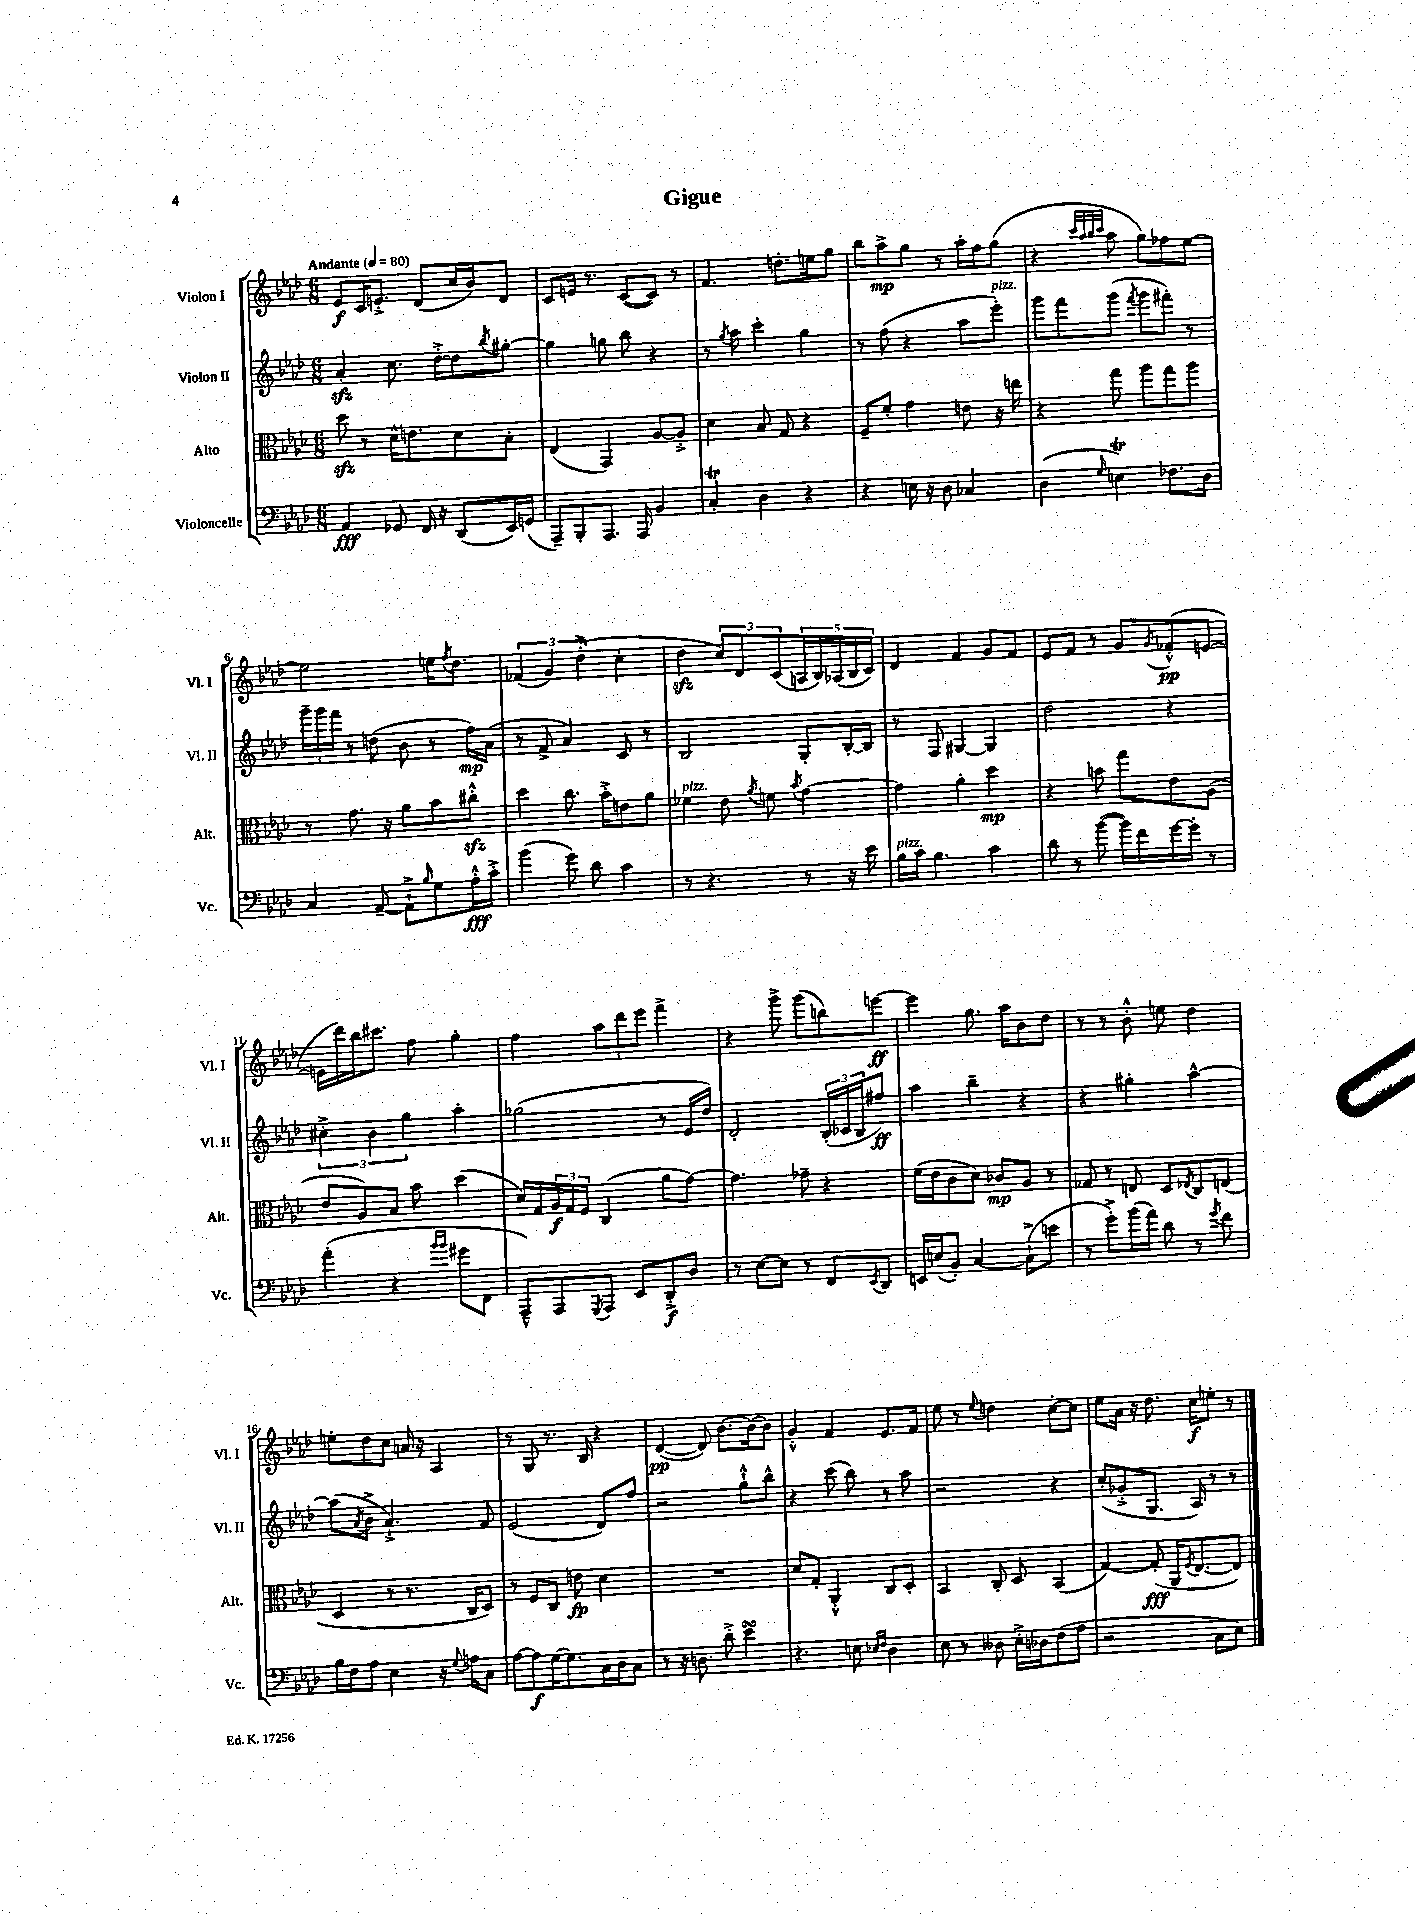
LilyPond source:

\header { title = "Gigue" }
<<
\new StaffGroup <<
\new Staff = "s0" \with { instrumentName = "Violon I" shortInstrumentName = "Vl. I" } {
    \clef treble \key aes \major \numericTimeSignature \time 6/8 \tempo "Andante" 4 = 80
    ees'8\f c'16 e'8.-.-> des'8( c''16 bes'16) des'8 |
    c'8 e'16 r8. c'8~( c'8) r8 |
    f'4. d''8.-. e''16 g''8 |
    bes''8 aes''8->\mp g''8 r8 aes''16-. f''16 g''8( |
    r4 \grace { c'''32 aes''32 bes''32 c'''32 } aes''8 g''8) fes''8 ees''8~ |
    ees''2 e''16 \acciaccatura { f''8 } des''8. |
    \tuplet 3/2 { fes'4( g'4) des''4-.->( } c''4-. |
    des''4\sfz \tuplet 3/2 { c''8) des'8 c'8( } \tuplet 5/4 { a16 bes16) aes16( bes16 c'16) } |
    des'4 f'4 g'8 f'8 |
    ees'8 f'8 r8 g'8 \acciaccatura { g'8 } fes'8-.-^\pp( e'8~ |
    e'16 des'''16) bes''16 cis'''8. f''8 g''4-. |
    f''4 \tuplet 3/2 { aes''8 des'''8 ees'''8 } f'''4-> |
    r4 g'''8-> g'''8( b''8) e'''8~\ff |
    e'''4 g''8. aes''16 bes'8 des''8 |
    r8 r8 bes'8-.-^ e''8 des''4 |
    e''8-. des''8 c''8 a'16 r16 aes4 |
    r8 g8 r8. bes16 r4 |
    des'4~\pp( des'8) bes'8.~ bes'16~ bes'8 |
    g'4-.-^ f'4 ees'8. f'16 |
    ees''8 r8 \appoggiatura { ees''8 } d''4 c''8~-. c''8 |
    ees''8 aes'16 r16 des''8. c''16\f e''8-. r8 \bar "|." |
}
\new Staff = "s1" \with { instrumentName = "Violon II" shortInstrumentName = "Vl. II" } {
    \clef treble \key aes \major \numericTimeSignature \time 6/8
    aes'4-.\sfz c''8. des''16~-.-> des''8 \acciaccatura { bes''8 } gis''8~-. |
    gis''4 g''8 bes''8 r4 |
    r8 \acciaccatura { g''8 } aes''8 c'''4-. g''4 |
    r8 f''8( r4 aes''8 ees'''8-.^\markup { \italic "pizz." }) |
    g'''8 f'''8 g'''8( \acciaccatura { f'''8 } g'''8 fis'''8-.) r8 |
    \tuplet 3/2 { g'''16-- g'''16 f'''16 } r8 d''8( bes'8 r8 f''16\mp) aes'16( |
    r8 f'8-> aes'4) c'8 r8 |
    bes2 g8-. bes16~-. bes16 |
    r8 f8 gis4~ gis4 |
    des''2 r4 |
    \tuplet 3/2 { cis''4-.-> bes'4 g''4 } aes''4-. |
    ges''2( r8 ees'16 des''16) |
    des'2-. \tuplet 3/2 { bes16-.( ces'16 bes16 } fis''8\ff) |
    aes''4 bes''4-- r4 |
    r4 gis''4-. aes''4~-^ |
    aes''8( \acciaccatura { aes'8 } bes'8-> aes'4.-!->) f'8 |
    ees'2( des'8) f''8 |
    r2 g''8-!-^ bes''8-^ |
    r4 c'''8( bes''8) r8 aes''8 |
    r2 r4 |
    c''8-.( ges'8-.-> g8. aes16) r8 r8 \bar "|." |
}
\new Staff = "s2" \with { instrumentName = "Alto" shortInstrumentName = "Alt." } {
    \clef alto \key aes \major \numericTimeSignature \time 6/8
    des''8\sfz r8 des'16-^ e'8. des'8 bes8-. |
    ees4( g,4) aes8~ aes8-.-> |
    des'4 bes8 g8 r4 |
    f8-- f'8-. g'4 e'8 r16 e''16 |
    r4 g''8 aes''8 g''8 aes''8 |
    r8 g'8. r16 aes'8 bes'8 cis''8-.-^\sfz |
    des''4 c''8. bes'16-.-> e'8 aes'8 |
    fes'4^\markup { \italic "pizz." } ees'8 \acciaccatura { aes'8 } f'8 \acciaccatura { bes'8 } g'4~ |
    g'4 aes'4-. des''4\mp |
    r4 b'8 g''8 ees'8 aes8( |
    ees'8 aes8) bes8 bes'8 des''4( |
    des'16) g16 \tuplet 3/2 { aes16\f g16 f16 } c4( aes'8 g'8~) |
    g'4. ges'8-- r4 |
    f'16( ees'16 c'8 des'8) ces'8\mp aes8 r8 |
    ges8 r8 e8 des8 \acciaccatura { ees8 } c8 e8( |
    des4 r8 r8. c16 des8) |
    r8 f8 c8 e'8\fp des'4 |
    R2. |
    des'8 g8-. aes,4-.-^ c8 des8-. |
    bes,4 c8-. des8 bes,4( |
    g4~) g8-.\fff( aes,16 \acciaccatura { f8 } ees8.~ ees8) \bar "|." |
}
\new Staff = "s3" \with { instrumentName = "Violoncelle" shortInstrumentName = "Vc." } {
    \clef bass \key aes \major \numericTimeSignature \time 6/8
    aes,4\fff ges,8 f,16 r16 des,8( ees,16) g,16( |
    aes,,8--) bes,,8-. aes,,8. aes,,16 bes,4 |
    c4-.\trill des4 r4 |
    r4 e16 r16 des8 ces4 |
    des4( \grace { g16 } e4\trill) fes8. des16 |
    c4 aes,8~-- aes,8-!-> \grace { bes16 } g8 aes16-.-^\fff c'16-.-> |
    bes'4( g'8) des'8 c'4 |
    r8 r4. r8 r16 ees'16 |
    bes16^\markup { \italic "pizz." } c'16 bes4. c'4 |
    des'8 r8 bes'8~( bes'16) f'16 g'16~ g'16-. r8 |
    aes'4-.( r4 \grace { bes'16 bes'16 } gis'8 f,8 |
    aes,,8---^) aes,,8 \acciaccatura { g,,8 } aes,,8 ees,8 des,8-.->\f des8 |
    r8 ees8~ ees8 r8 f,8 \acciaccatura { ees,8 } des,8 |
    e,16 e16( bes,8-.) c4~ c8-!->( e'8 |
    r8 g'8-.->) bes'16( aes'16) des'8 r8 \acciaccatura { g'8 } f'8 |
    bes16 f16 aes8 ees4 r16 \appoggiatura { g8 } a16 c8 |
    aes8~ aes8\f g16~ g8. c16 des16 c8 |
    r8 r16 d8. des'8-.-> ees'4\turn |
    r4. e8 \grace { ees16 f16 } des4 |
    ees8 r8 deses8 ees16-.-> des16 f8( aes8 |
    r2 c8 ees8) \bar "|." |
}
>>
>>
